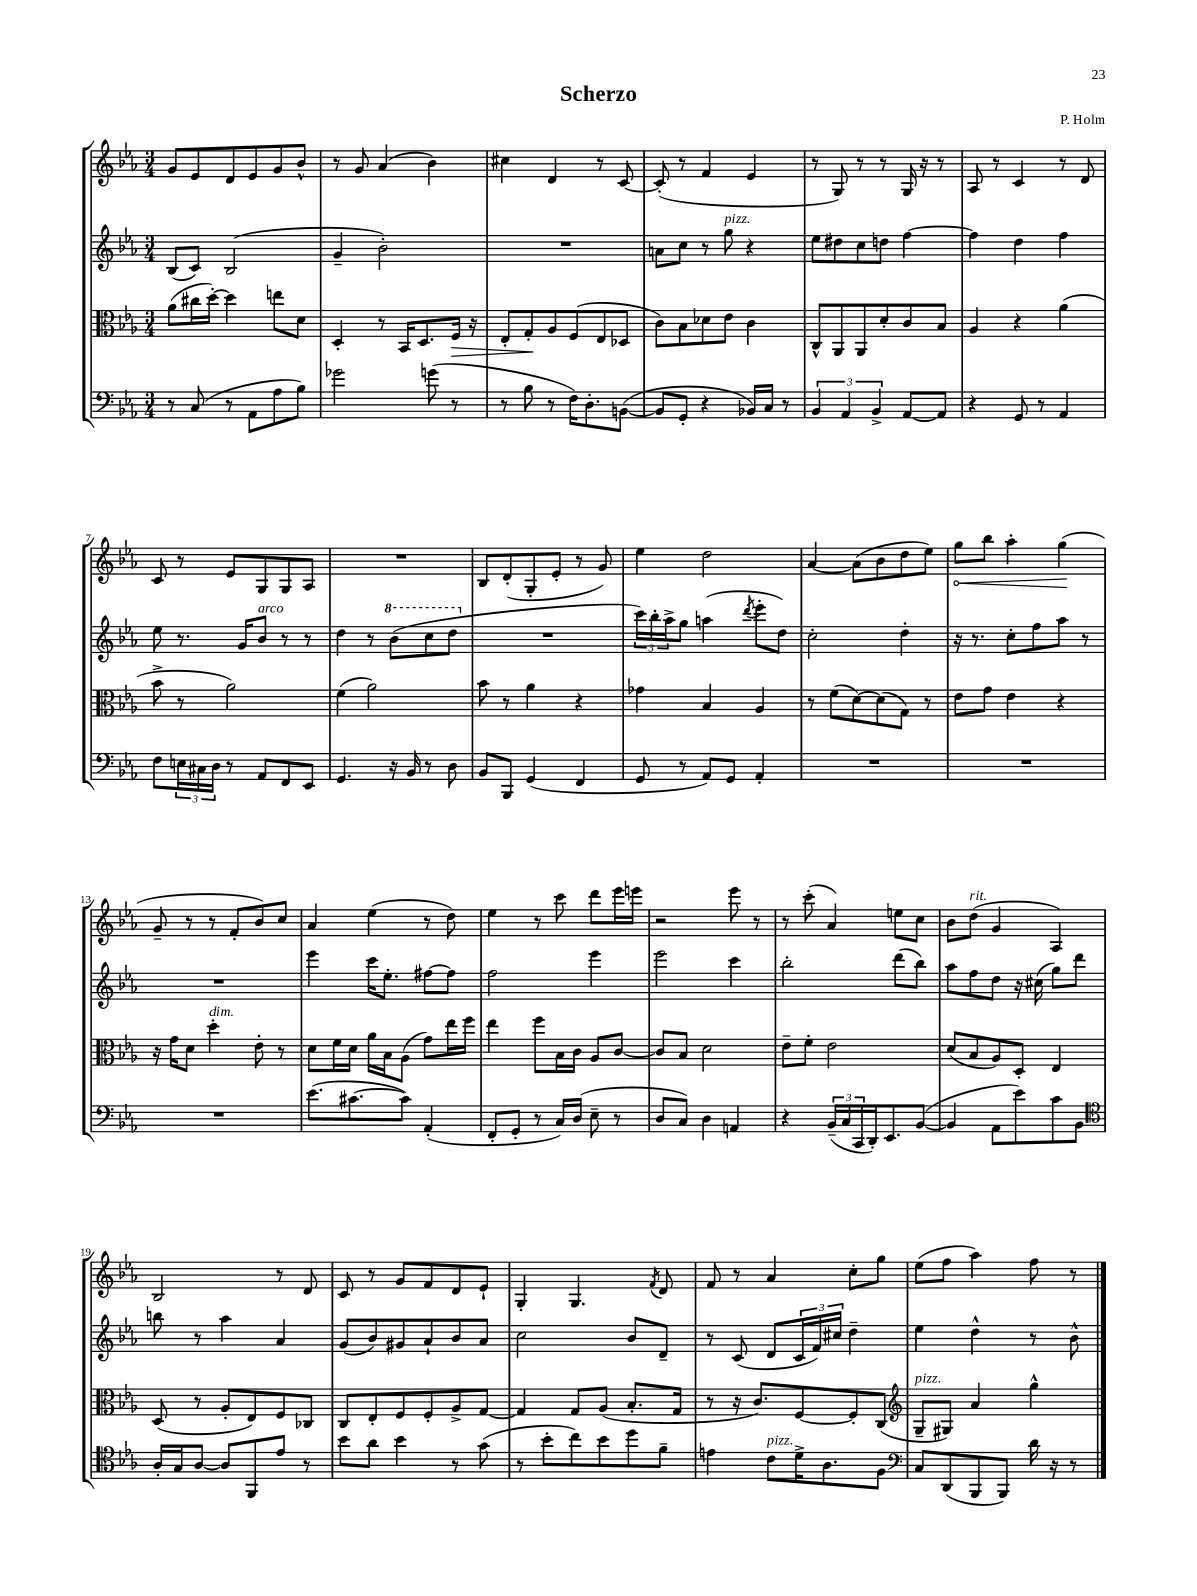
\header { title = "Scherzo" composer = "P. Holm" }
<<
\new StaffGroup <<
\new Staff = "s0" {
    \clef treble \key ees \major \numericTimeSignature \time 3/4
    g'8 ees'8 d'8 ees'8 g'8 bes'8-^ |
    r8 g'8 aes'4( bes'4) |
    cis''4 d'4 r8 c'8~ |
    c'8-.( r8 f'4 ees'4 |
    r8 g8) r8 r8 g16 r16 r8 |
    aes8 r8 c'4 r8 d'8 |
    c'8 r8 ees'8 g8 g8 aes8 |
    R2. |
    bes8 d'8-.( g8-. ees'8-. r8 g'8) |
    ees''4 d''2 |
    aes'4~ aes'8( bes'8 d''8 ees''8) |
    \once \override Hairpin.circled-tip = ##t g''8\< bes''8 aes''4-. g''4\!( |
    g'8-- r8 r8 f'8-. bes'8) c''8 |
    aes'4 ees''4( r8 d''8) |
    ees''4 r8 c'''8 d'''8 ees'''16 e'''16 |
    r2 ees'''8 r8 |
    r8 c'''8-.( aes'4) e''8 c''8 |
    bes'8 d''8^\markup { \italic "rit." }( g'4 aes4) |
    bes2 r8 d'8 |
    c'8 r8 g'8 f'8 d'8 ees'8-! |
    g4-. g4. \acciaccatura { f'8 } d'8 |
    f'8 r8 aes'4 c''8-. g''8 |
    ees''8( f''8 aes''4) f''8 r8 \bar "|." |
}
\new Staff = "s1" {
    \clef treble \key ees \major \numericTimeSignature \time 3/4
    bes8( c'8) bes2( |
    g'4-- bes'2-.) |
    R2. |
    a'8 c''8 r8 g''8^\markup { \italic "pizz." } r4 |
    ees''8 dis''8 c''8 d''8 f''4~ |
    f''4 d''4 f''4 |
    ees''8 r8. g'16 bes'8^\markup { \italic "arco" } r8 r8 |
    d''4 r8 \ottava #1 bes''8( c'''8 d'''8 \ottava #0 |
    R2. |
    \tuplet 3/2 { c'''16) bes''16-. aes''16-> } g''8 a''4( \acciaccatura { d'''8 } ees'''8-. d''8) |
    c''2-. d''4-. |
    r16 r8. c''8-. f''8 aes''8 r8 |
    R2. |
    ees'''4 c'''16 ees''8.-. fis''8~ fis''8 |
    f''2 ees'''4 |
    ees'''2 c'''4 |
    bes''2-. d'''8( bes''8) |
    aes''8 f''8 d''8 r16 cis''16( g''8) d'''8 |
    b''8 r8 aes''4 aes'4 |
    g'8( bes'8) gis'8 aes'8-! bes'8 aes'8 |
    c''2 bes'8 d'8-- |
    r8 c'8( d'8 \tuplet 3/2 { c'16 f'16) cis''16 } d''4-- |
    ees''4 d''4-^ r8 bes'8-^ \bar "|." |
}
\new Staff = "s2" {
    \clef alto \key ees \major \numericTimeSignature \time 3/4
    aes'8( cis''16 d''16~-.) d''4 e''8 d'8 |
    d4-. r8 bes,16 d8. f16\> r16 |
    ees8-. g8-.\! aes8 f8( ees8 des8 |
    c'8) bes8 des'8 ees'8 c'4 |
    c8-^ aes,8 aes,8 d'8-. c'8 bes8 |
    aes4 r4 aes'4( |
    bes'8-> r8 aes'2) |
    f'4( aes'2) |
    bes'8 r8 aes'4 r4 |
    ges'4 bes4 aes4 |
    r8 f'8( d'8~) d'8( g8) r8 |
    ees'8 g'8 ees'4 r4 |
    r16 g'16 d'8 d''4-.^\markup { \italic "dim." } ees'8-. r8 |
    d'8 f'16 d'16 aes'16 bes16 aes8( g'8) ees''16 f''16 |
    ees''4 f''8 bes16 c'16 aes8 c'8~ |
    c'8 bes8 d'2 |
    ees'8-- f'8-. ees'2 |
    d'8( bes8 aes8) d8-. ees4 |
    d8( r8 aes8-. ees8) f8 ces8 |
    c8 ees8-. f8 f8-. aes8-> g8~ |
    g4 g8 aes8( bes8.-. g16 |
    r8 r16 c'8.) f8~ f8-. c8( |
    \clef treble g8--^\markup { \italic "pizz." } gis8) aes'4 g''4-^ \bar "|." |
}
\new Staff = "s3" {
    \clef bass \key ees \major \numericTimeSignature \time 3/4
    r8 c8( r8 aes,8 aes8 bes8) |
    ges'2 g'8( r8 |
    r8 bes8 r8 f16) d8.-. b,8~( |
    b,8 g,8-. r4 bes,16) c16 r8 |
    \tuplet 3/2 { bes,4 aes,4 bes,4-> } aes,8~ aes,8 |
    r4 g,8 r8 aes,4 |
    f8 \tuplet 3/2 { e16 cis16 d16 } r8 aes,8 f,8 ees,8 |
    g,4. r16 bes,16 r8 d8 |
    bes,8 bes,,8 g,4( f,4 |
    g,8 r8 aes,8) g,8 aes,4-. |
    R2. |
    R2. |
    R2. |
    ees'8.( cis'8.~ cis'8) aes,4-.( |
    f,8-. g,8-. r8 c16) d16( ees8-- r8 |
    d8 c8) d4 a,4 |
    r4 \tuplet 3/2 { bes,16--( c16 c,16 } d,16-.) ees,8. bes,8~( |
    bes,4 aes,8 ees'8) c'8 bes,8 |
    \clef tenor aes16-. g16 aes8~ aes8 f,8 ees'8 r8 |
    bes'8 aes'8 bes'4 r8 g'8( |
    r8 bes'8-. c''8) bes'8 d''8 f'8-- |
    e'4 c'8^\markup { \italic "pizz." } d'16-> aes8. f8 |
    \clef bass c8 d,8( bes,,8 bes,,8) d'16 r16 r8 \bar "|." |
}
>>
>>
